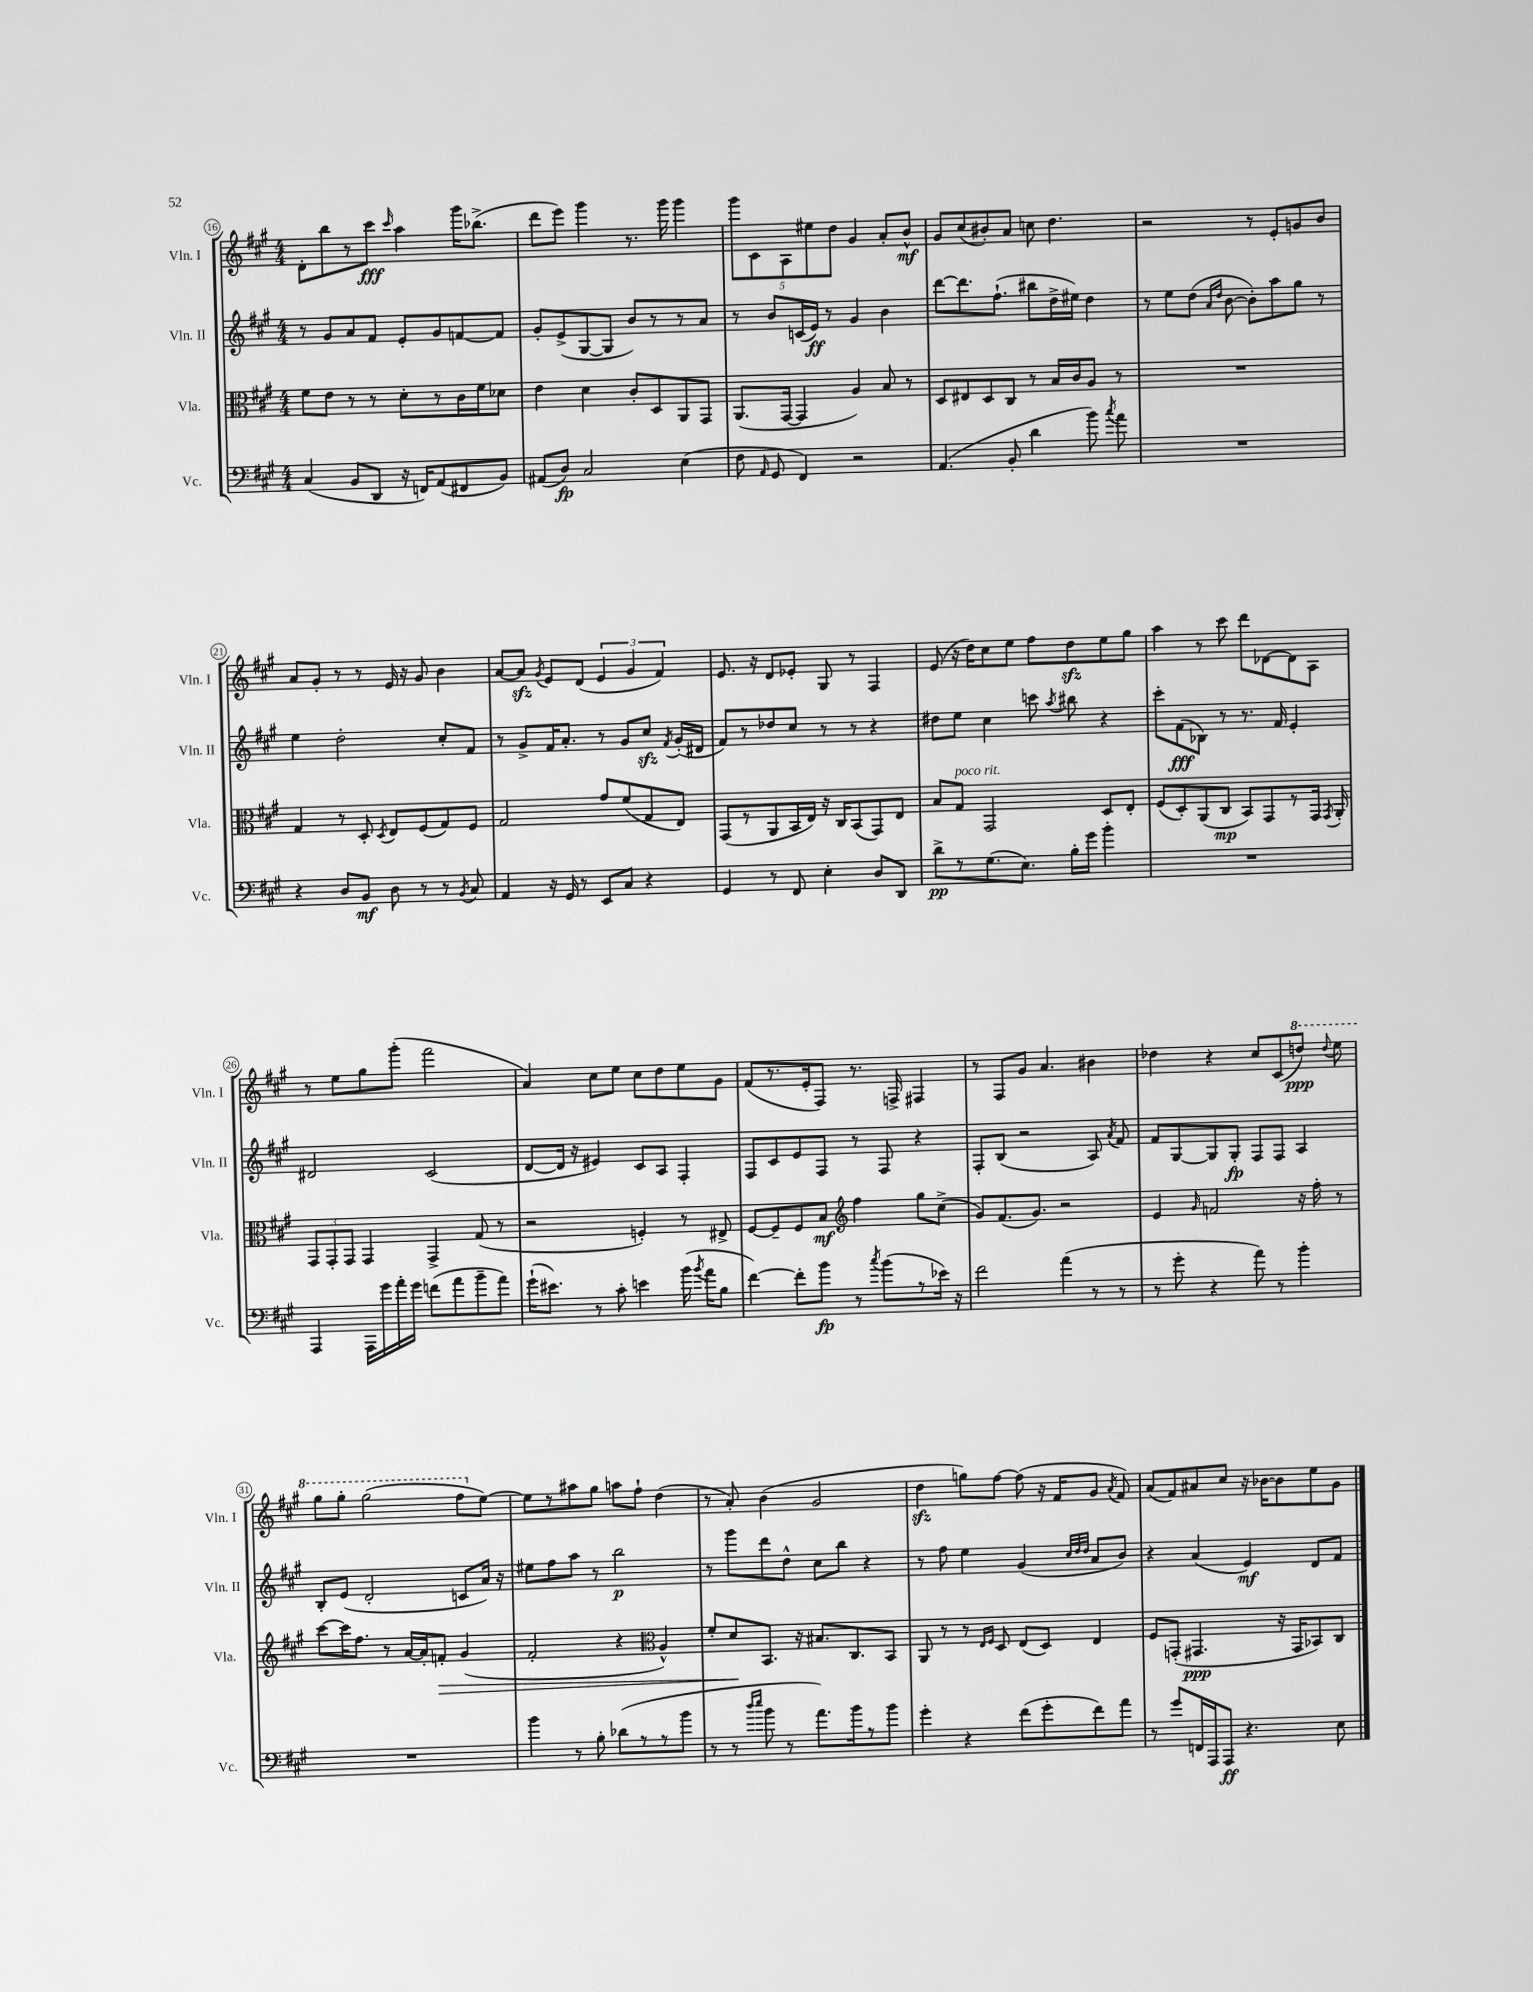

**kern	**kern	**kern	**kern
*staff4	*staff3	*staff2	*staff1
*clefF4	*clefC3	*clefG2	*clefG2
*k[f#c#g#]	*k[f#c#g#]	*k[f#c#g#]	*k[f#c#g#]
*M4/4	*M4/4	*M4/4	*M4/4
(4C#	8f#	8r	8d'
.	8e	8g#	8bb
8BB	8r	8a	8r
8DD	8r	8f#	8ccc#
.	.	.	16qqccc#
16r	8d'	8e'	4aa
16FF)	.	.	.
(8AA	8r	8g#	.
8FF#	16c#	[8f	16ggg#
.	16f#	.	(8.bb-^
8BB)	8d-	8f]	.
=	=	=	=
(8AA#	4e	8g#'	8ddd
8D)	.	(8e^	8eee)
2C#	4d	[8G#	4ggg#
.	.	8G#]	.
.	8c#'	8b)	8.r
.	8D	8r	.
.	.	.	16ggg#
(4E	8AA	8r	4ggg#
.	8GG#	8a	.
=	=	=	=
8F#	(8.AA	8r	10ggg#
.	.	.	10c#
16qqAA	.	.	.
8GG#	.	8b	.
.	[16GG#	.	.
.	.	.	10A
4FF#)	4GG#]	(16c	.
.	.	.	10ee#
.	.	16e)	.
.	.	8r	.
.	.	.	10dd
2r	4A)	4g#	4g#
.	8B	4b	8a'
.	8r	.	8b^^
=	=	=	=
(4.AA	8D	[8ddd	8g#
.	8E#	8.ddd]	(8cc#
.	8D	.	8b#')
.	.	(8.ff#`	.
8BB'	8C#	.	8a
4d	8r	8bb#	8cc
.	16B	16dd^	4.dd
.	16c#	16ee#)	.
8b)	8A	4dd	.
8qcc#	.	.	.
8a	8r	.	.
=	=	=	=
1r	1r	8r	2r
.	.	8ee	.
.	.	(8dd	.
.	.	16qqa	.
.	.	16qqdd	.
.	.	[8b	.
.	.	8b'])	8r
.	.	8aa	8e'
.	.	8gg#	8g
.	.	8r	8b
=	=	=	=
4r	4G#	4ee	8a
.	.	.	8g#'
8D	8r	2dd'	8r
8BB	8D'	.	8r
.	8qD	.	.
8D	8E	.	16e
.	.	.	16r
8r	(8F#	.	8g#
8r	8G#)	8cc#'	4b
8qBB	.	.	.
8C#	8F#	8f#	.
=	=	=	=
4AA	2G#	8r	[8a
.	.	8g#^	8a]
.	.	.	8qg#
16r	.	16f#	8e
16GG#	.	8.a'	.
8r	.	.	(8d
8EE	8g#	8r	6e
8C#	(8f#	8g#	.
.	.	.	6g#
4r	8G#	8cc#	.
.	.	.	6f#)
.	.	8qf#	.
.	8E)	(16g#'	.
.	.	16d#	.
=	=	=	=
4GG#	(8GG#	8f#)	8.e
.	8r	8r	.
.	.	.	16r
8r	8AA	8dd-	8d
8FF#	16BB	8cc#	8e-'
.	16E)	.	.
4E'	16r	8r	8G#
.	16C#	.	.
.	(8BB	8r	8r
8D	8GG#)	4r	4F#
8DD	8E	.	.
=	=	=	=
8d^	8B	8dd#	(8e
8r	8G#	8ee	16r
.	.	.	16dd)
(8.G#	2GG#	4cc#	8cc#
.	.	.	8ee
8.E)	.	.	.
.	.	8ccc	8ff#
.	.	8qaa	.
16B'	.	8bb#	8dd
16g#	.	.	.
4b'	8D	4r	8ee
.	8E'	.	8gg#
=	=	=	=
1r	(8F#	8ccc#'	4aa
.	8D')	(8f#	.
.	(8AA	8B-)	8r
.	8C#	8r	8ccc#
.	8BB)	8.r	8ddd
.	8GG#	.	[8d-
.	.	16f#	.
.	8r	4e'	8d-]
.	16GG#	.	8A
.	8qGG#	.	.
.	16AA'	.	.
=	=	=	=
4AAA	12GG#	2d#	8r
.	12GG#'	.	.
.	.	.	8ee
.	12GG#	.	.
16AAA	4GG#	.	8gg#
16g#	.	.	.
16a'	.	.	(8ggg#'
16g#	.	.	.
(8f	4GG#^	(2c#	2fff#
8a	.	.	.
8b~	(8G#	.	.
8a)	8r	.	.
=	=	=	=
(16g#`	2r	[8d	4a)
8.e#)	.	.	.
.	.	16d]	.
.	.	16r	.
8r	.	4e#)	8cc#
8c#'	.	.	8ee
4e	4F')	8c#	8cc#
.	.	8A	8dd
(16b	8r	4F#'	8ee
8qb	.	.	.
16a	.	.	.
8B	8E#^	.	8g#
=	=	=	=
[4f#)	[8F#	8F#	(8f#
.	8F#~]	8c#	8.r
8f#']	8F#	8e	.
.	.	.	16e'
8b	8B	8F#	8F#)
*	*clefG2	*	*
8r	4ff#	8r	8.r
8qcc#	.	.	.
(8b	.	8F#	.
.	.	.	16F^
8r	8gg#	4r	4F#
16e-)	(8cc#^	.	.
16r	.	.	.
=	=	=	=
2f#	8g#)	8F#'	8r
.	(8.f#	(8B	8F#
.	.	2r	8g#
.	8.g#)	.	.
.	.	.	4.a
(4a	2r	.	.
8r	.	8A)	4b#
.	.	8qa	.
8r	.	8f#	.
=	=	=	=
8r	4e	8f#	4dd-
8g#'	.	[8G#	.
.	16qqg#	.	.
4r	2f	8G#]	4r
.	.	8G#'	.
8a)	.	8F#	8cc#
8r	.	8F#	(8c#
4b'	16r	4A	8ddd)
.	16ff#'	.	.
.	.	.	8qqddd
.	8r	.	8eee
=	=	=	=
1r	[8ccc#	8B'	8ggg#
.	16ccc#]	(8e	8ggg#'
.	8.ff#	.	.
.	.	2d'	(2ggg#
.	8r	.	.
.	[16a	.	.
.	16a']	.	.
.	8f'	.	.
.	(4g#	8c	8fff#
.	.	16a)	[8ee)
.	.	16r	.
=	=	=	=
4b	2f#'	8ee#	8ee]
.	.	8ff#	8r
8r	.	8aa	8aa#
8B'	.	8r	8gg#
(8d-	4r	2bb	8aa
8r	.	.	8ff#`
*	*clefC3	*	*
8r	4A^^)	.	(4dd
8b	.	.	.
=	=	=	=
8r	8f#'	8r	8r
8r	8d	8ggg#	8a')
16qqdd	.	.	.
16qqee	.	.	.
8b	8.BB	8ddd	(4b
8r	.	8dd^^	.
.	16r	.	.
8.a)	8.B#	8cc#	2g#
.	.	8bb	.
16b	8.C#	.	.
8r	.	4r	.
8b	8BB	.	.
=	=	=	=
4g#'	8AA	8r	4dd
.	8r	8ff#	.
4r	8r	4ee	8gg)
.	16qqE	.	.
.	16qqF#	.	.
.	8D	.	[8ff#
(8f#	(8E	(4g#	(8ff#]
8g#'	8D)	.	16r
.	.	.	16f#
.	.	32qqcc#	.
.	.	32qqdd	.
.	.	32qqdd	.
8f#)	4E	8a	8g#
.	.	.	8qa
8a	.	8b)	8f#)
=	=	=	=
8r	8F#	4r	(8a
8g#	(8GG'	.	8f#)
16FF	4.GG#	(4a	8a#
16AAA	.	.	.
8AAA	.	.	8cc#
4.r	.	4e)	16r
.	.	.	[16b-
.	16r	.	8b-]
.	16GG#	.	.
.	8BB-)	8d	8ee
8E	8C#	8f#	8g#
==	==	==	==
*-	*-	*-	*-
